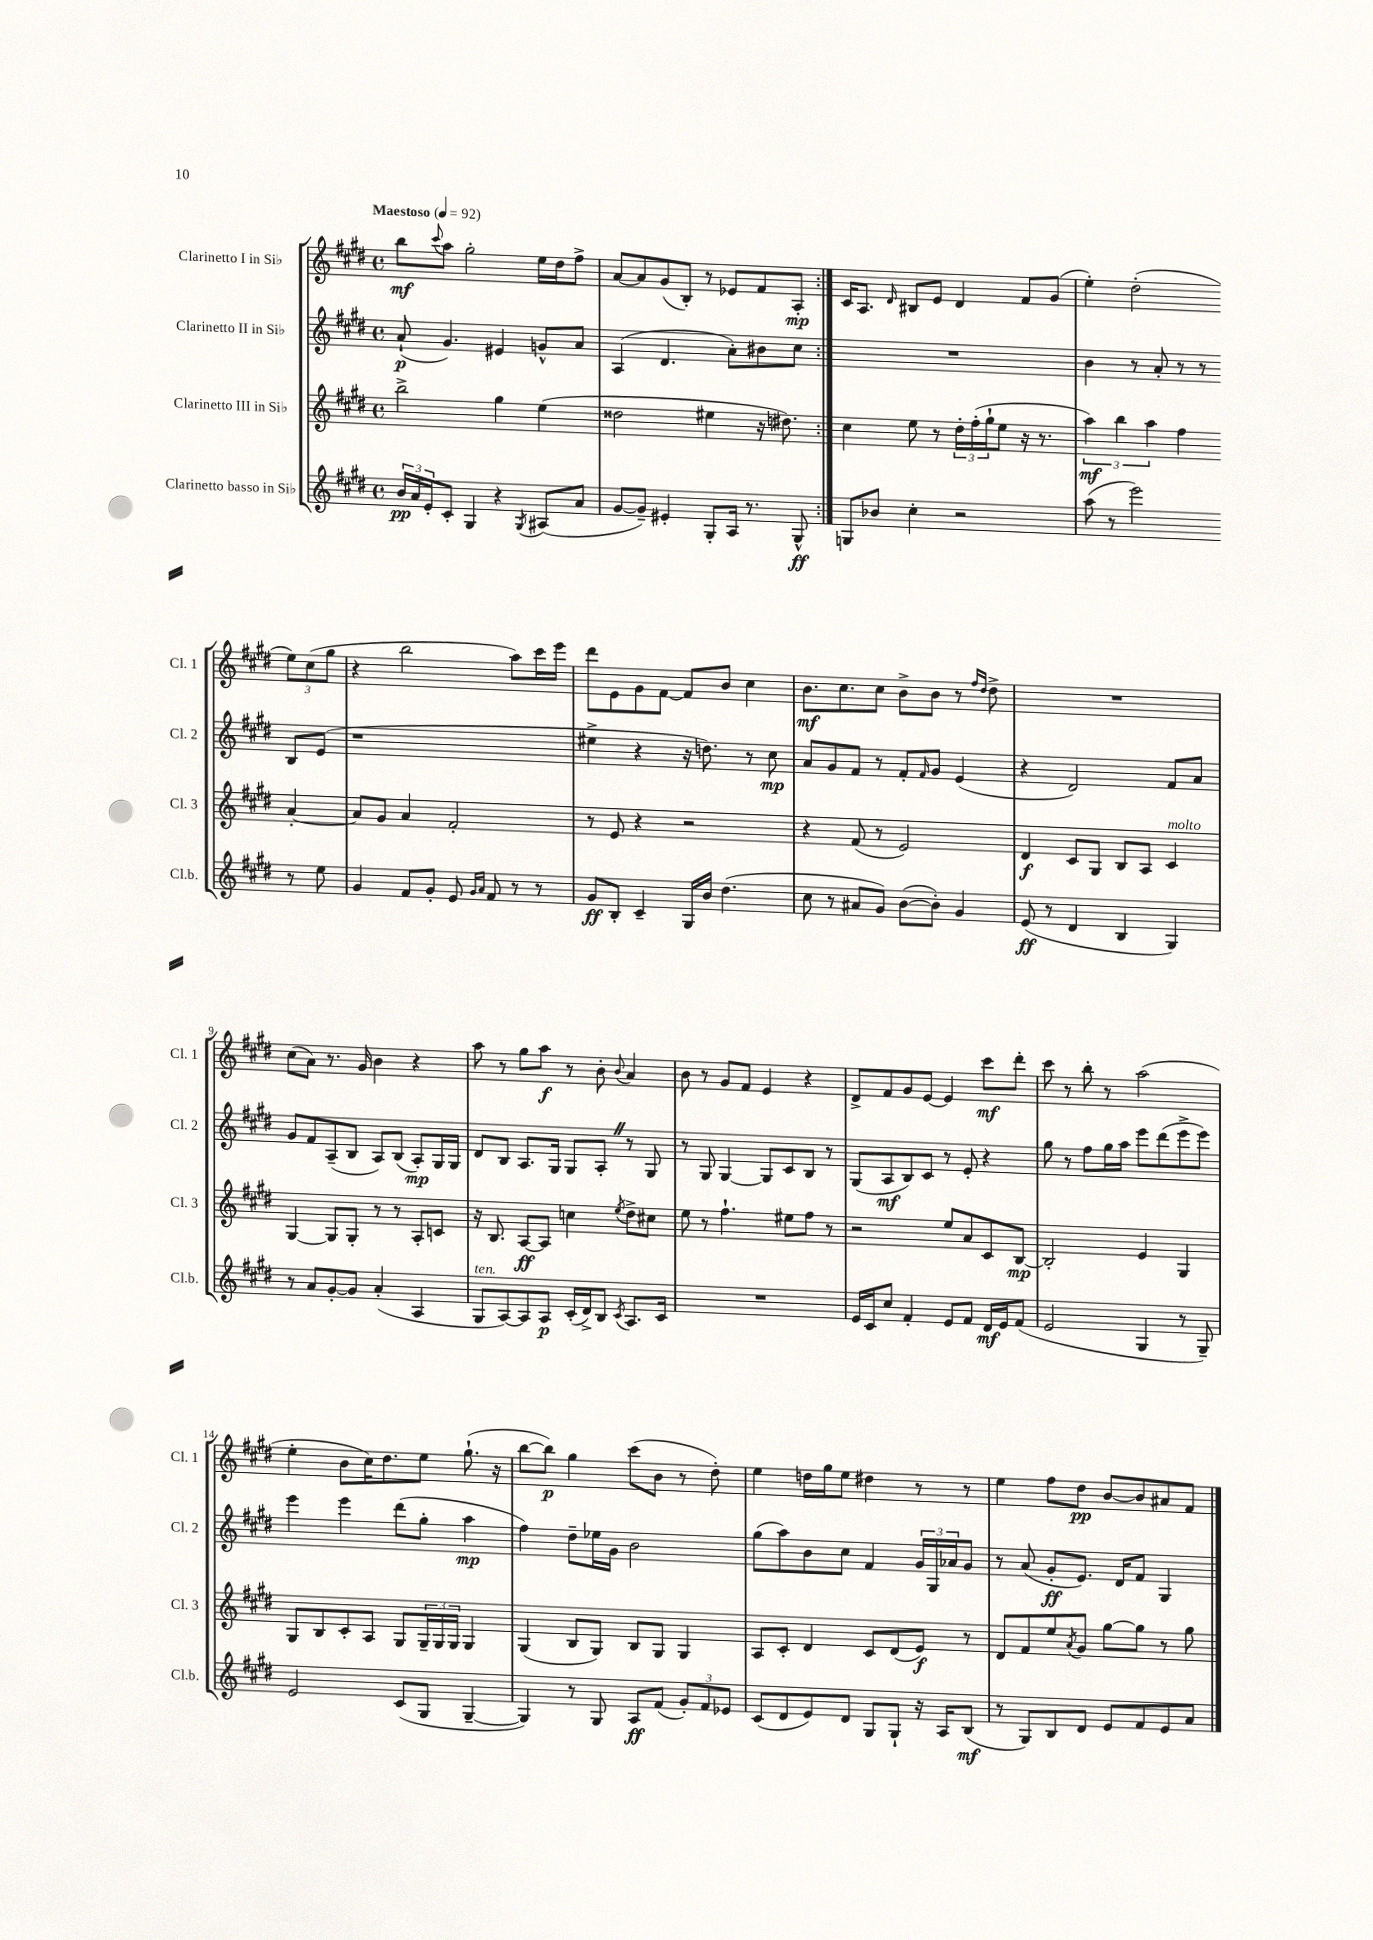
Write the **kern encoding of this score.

**kern	**kern	**kern	**kern
*staff4	*staff3	*staff2	*staff1
*clefG2	*clefG2	*clefG2	*clefG2
*k[f#c#g#d#]	*k[f#c#g#d#]	*k[f#c#g#d#]	*k[f#c#g#d#]
*M4/4	*M4/4	*M4/4	*M4/4
*met(c)	*met(c)	*met(c)	*met(c)
*MM92	*MM92	*MM92	*MM92
24b/LL	2bb^\	(8a`/	8bb\L
24a/	.	.	.
24e'/J	.	.	.
.	.	.	8qqccc#/
8c#'/J	.	4.g#/)	8aa\J
4G#/	.	.	2gg#'\
4r	4gg#\	4e#/	.
8qG#/	.	.	.
(8A#/L	(4ee\	8g^^/L	16ee\LL
.	.	.	16dd#\J
8a/J	.	8a/J	8ff#^\J
=	=	=	=
[8g#/L	2dd##\	(4A/	[8a/L
8g#~/]J)	.	.	8a/]
4e#'/	.	4.d#/	(8g#/
.	.	.	8B'/J)
8G#'/L	4ee#\	.	8r
16A/Jk	.	8a'\L)	8e-/L
8.r	.	.	.
.	16r	8b#\	8f#/
.	8.dd#\)	.	.
8G#^^/	.	8cc#\J	8A'/J
=:|!	=:|!	=:|!	=:|!
8G/L	4cc#\	1r	16c#/LK
.	.	.	8.A/J
8b-/J	.	.	.
.	.	.	16qqd#/
4cc#'\	8ee\	.	8B#/L
.	8r	.	8e/J
2r	24dd#'\LL	.	4d#/
.	(24ff#'\	.	.
.	24gg#`\J	.	.
.	8ee\J	.	.
.	16r	.	8f#/L
.	8.r	.	.
.	.	.	(8g#/J
=	=	=	=
(8aa\	6aa\)	4b\	4ee'\)
8r	.	.	.
.	6bb\	.	.
2eee\)	.	8r	(2dd#'\
.	6aa\	.	.
.	.	8a'/	.
.	4ff#\	8r	.
.	.	8r	.
8r	[4a'/	8B/L	12ee\L)
.	.	.	(12cc#\
8ee\	.	(8e/J	.
.	.	.	12gg#\J
=	=	=	=
4g#/	8a/]L	1r	4r
.	8g#/J	.	.
8f#/L	4a/	.	2bb\
8g#'/J	.	.	.
8e/	2f#'/	.	.
16qqg#/LL	.	.	.
16qqa/JJ	.	.	.
8f#/	.	.	.
8r	.	.	8aa\L)
8r	.	.	16ccc#\L
.	.	.	16eee\JJ
=	=	=	=
8g#/L	8r	4ee#^\	8ddd#\L
8B'/J	8e/	.	8e\
4c#~/	4r	4r	8g#\
.	.	.	[8f#\J
16G#/LL	2r	16r	8f#/]L
16b/JJ	.	8.dd\)	.
(4.dd#\	.	.	8b/J
.	.	8r	4cc#\
.	.	8cc#\	.
=	=	=	=
8cc#\	4r	8a/L	8.b\L
8r	.	8g#/	.
.	.	.	8.cc#\
8a#/L	(8f#/	8f#/J	.
8g#/J)	8r	8r	8cc#\J
([8b\L	2e/)	8f#'/L	8b^\L
.	.	16qqf#/	.
8b'\]J)	.	8g#/J	8b\J
4g#/	.	(4e/	8r
.	.	.	16qqff#/LL
.	.	.	16qqdd#/JJ
.	.	.	8dd#^\
=	=	=	=
(8e/	4d#/	4r	1r
8r	.	.	.
4d#/	8c#/L	2d#/)	.
.	8G#/J	.	.
4B/	8B/L	.	.
.	8A/J	.	.
4G#/)	4c#/	8f#/L	.
.	.	8a/J	.
=	=	=	=
8r	[4G#/	8g#/L	(8cc#\L
8a/L	.	8f#/	8a\J)
[8g#'/	8G#/]L	(8A~/	8.r
8g#/]J	8G#'/J	8B/J	.
.	.	.	16g#/
(4a'/	8r	8A/L)	4b\
.	8r	(8B/J	.
4A/	8A'/L	8A'/L)	4r
.	8c/J	16G#/L	.
.	.	16G#/JJ	.
=	=	=	=
8G#/L	16r	8d#/L	8aa\
.	8.B/	.	.
[8A/)	.	8B/J	8r
8A/]	[8A/L	8.A/L	8gg#\L
8A/J	8A/]J	.	8aa\J
.	.	16G#/Jk	.
(16c#'/LL	4cc\	8G#/L	8r
16d#^/J)	.	.	.
8B/J	.	8A'/J	8b'\
8qc#/	8qee/	.	8qqb/
8.A/L	8dd#^\L	8r	4a/
.	8cc#\J	8G#/	.
16c#/Jk	.	.	.
=	=	=	=
1r	8ee\	8r	8b\
.	8r	8G#/	8r
.	4.ff#`\	[4G#/	8g#/L
.	.	.	8f#/J
.	.	8G#/]L	4e/
.	8ee#\L	8c#/	.
.	8ff#\J	8B/J	4r
.	8r	8r	.
=	=	=	=
16e/LL	2r	(8G#/L	8d#^/L
16c#/J	.	.	.
8cc#/J	.	8A/	8f#/
4f#'/	.	8B/)	8g#/
.	.	8c#/J	[8e/J
8e/L	8ee/L	8r	4e/]
8f#/J	8a/	8e'/	.
16d#/LL	8c#/	4r	8ccc#\L
16e/J	.	.	.
(8f#/J	[8B/J	.	8ddd#'\J
=	=	=	=
2e/	2B'/]	8gg#\	8ccc#\
.	.	8r	8r
.	.	8ff#\L	8bb'\
.	.	16gg#\L	8r
.	.	16aa\JJ	.
4G#/	4e/	8eee\L	(2aa\
.	.	(8ddd#\	.
8r	4G#/	8eee^\	.
8G#~/)	.	8eee\J)	.
=	=	=	=
2e/	8G#/L	4eee\	4ee'\
.	8B/	.	.
.	8c#'/	4eee\	8b\L
.	8A/J	.	16cc#\K)
.	.	.	8.dd#\
(8c#/L	8G#/L	(8ddd#\L	.
8G#/J	24G#~/L	8gg#'\J	8ee\J
.	24G#/	.	.
.	24G#/JJ	.	.
[4G#~/	4G#/	4aa\	(8.gg#`\
.	.	.	16r
=	=	=	=
4G#/])	(4G#/	4ff#\)	[8bb\L
.	.	.	8bb\]J)
8r	8B/L	8dd#~\L	4gg#\
8G#/	8G#/J)	16ee-\L	.
.	.	16g#\JJ	.
8A/L	8B/L	2b\	(8ccc#\L
(8f#/J	8G#/J	.	8b\J
12g#'/L)	4G#/	.	8r
12f#/	.	.	.
.	.	.	8dd#'\)
12e-/J	.	.	.
=	=	=	=
(8c#/L	8A/L	(8gg#\L	4ee\
8d#/	8c#'/J	8aa\)	.
8e/)	4d#/	8b\	16dd\LL
.	.	.	16gg#\J
8d#/J	.	8cc#\J	8ee\J
8G#/L	8c#/L	4f#/	4dd#\
8G#`/J	(8d#/	.	.
16r	8e/J)	24g#/LL	8r
.	.	24G#/	.
16A/LK	.	.	.
.	.	24a-/J	.
(8B/J	8r	8g#/J	8r
=	=	=	=
8r	8d#/L	8r	4ee\
8G#/L)	8f#/	(8a/	.
8B/	8ee/	8g#'/L	8ff#\L
.	8qa/	.	.
8d#/J	8g#/J	8.e/J)	8dd#\J
8e/L	[8gg#\L	.	[8b/L
.	.	16d#/LK	.
8f#/	8gg#\]J	8f#/J	8b/]
8e/	8r	4G#/	8a#/
8a/J	8gg#\	.	8f#/J
==	==	==	==
*-	*-	*-	*-
